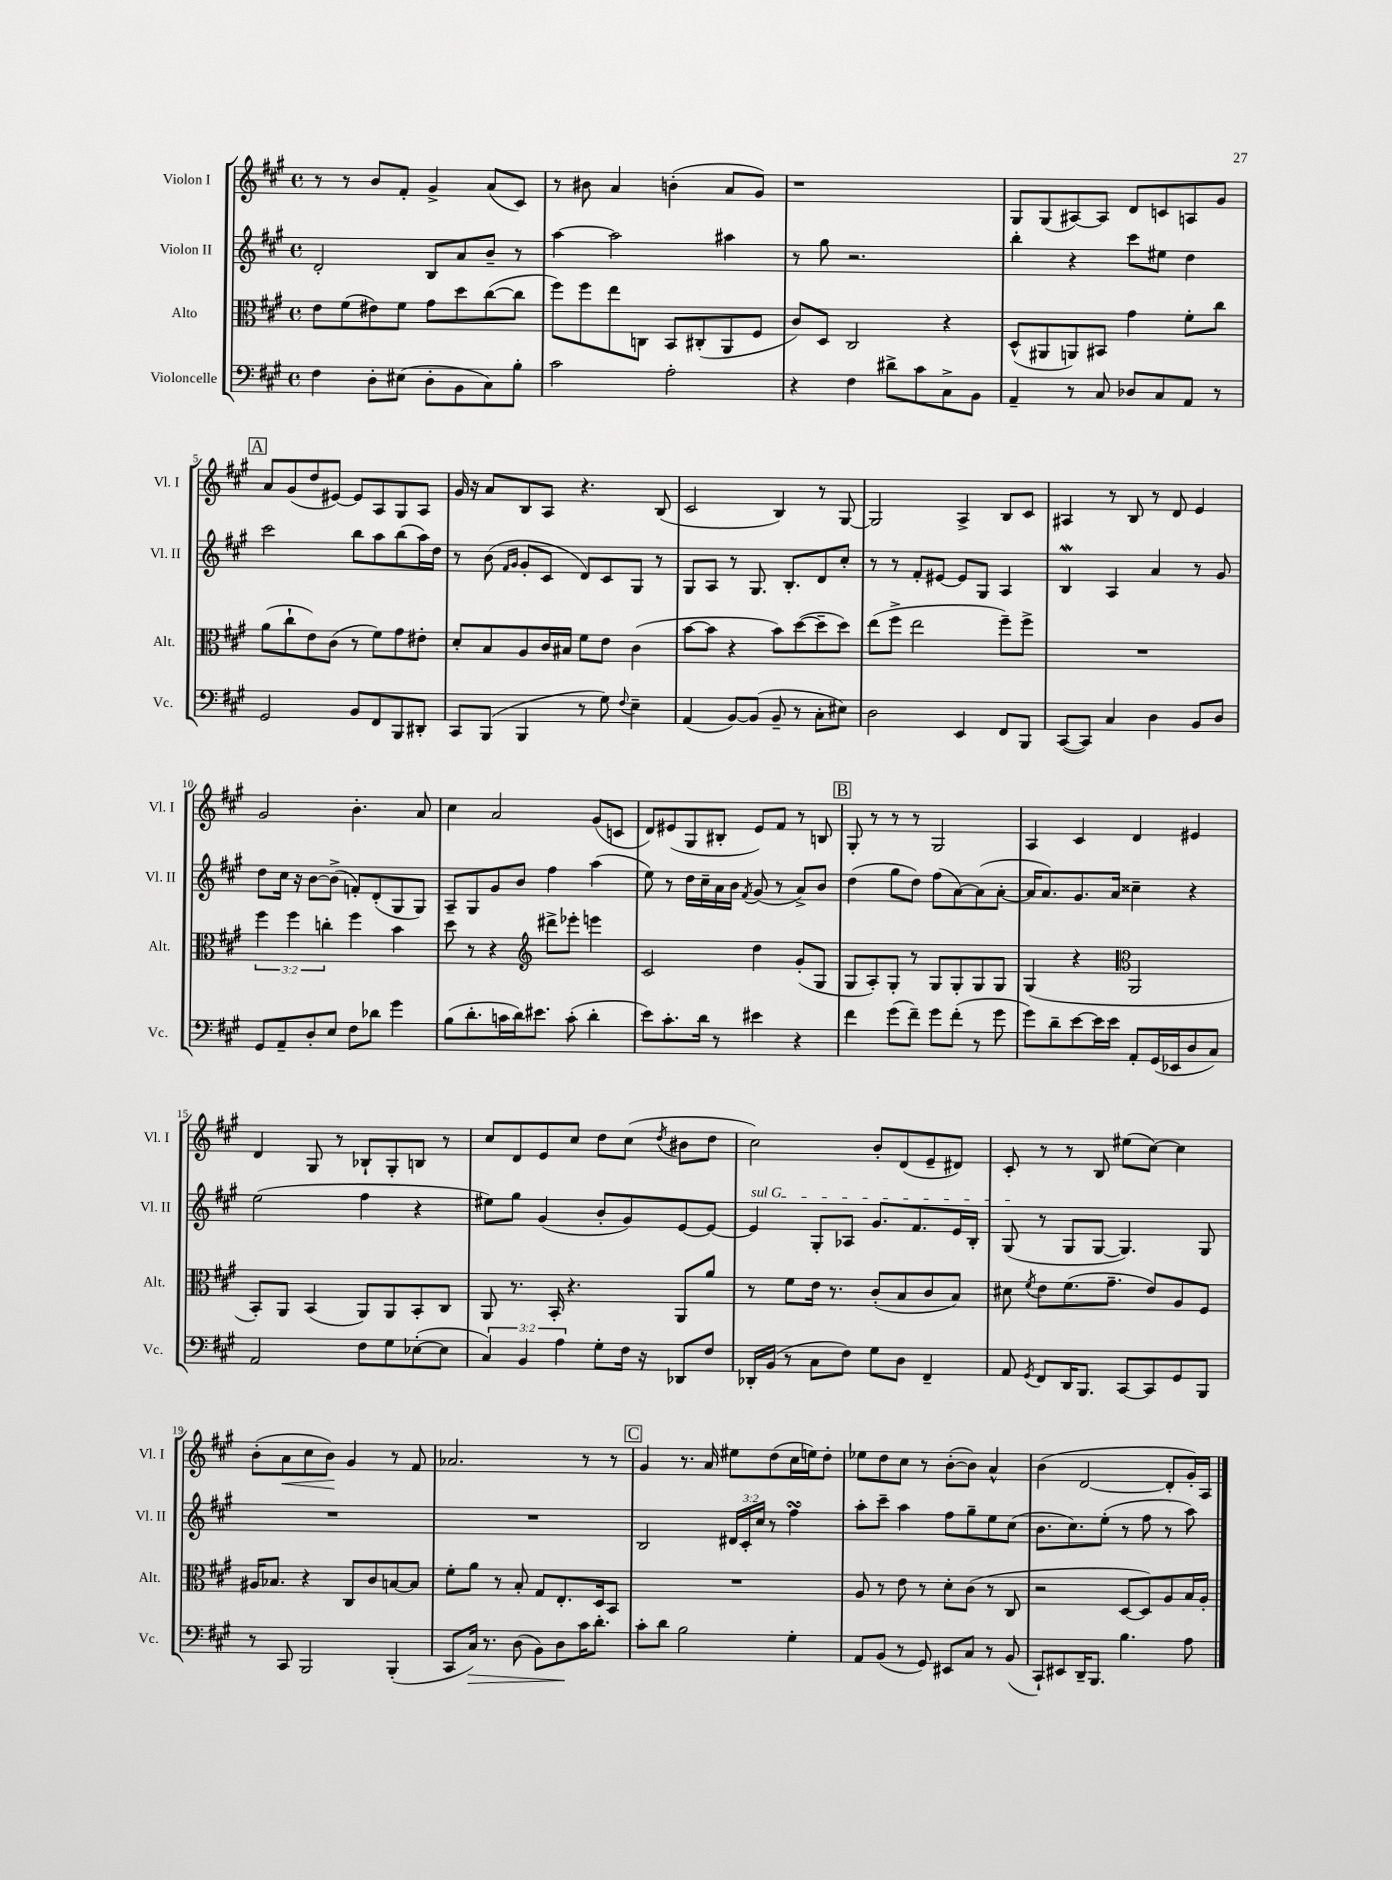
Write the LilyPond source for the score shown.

<<
\new StaffGroup <<
\new Staff = "s0" \with { instrumentName = "Violon I" shortInstrumentName = "Vl. I" } {
    \clef treble \key a \major \defaultTimeSignature \time 4/4
    \autoBeamOff r8 r8 b'8[ fis'8]-. gis'4-> a'8[( cis'8]) |
    r8 bis'8 a'4 b'4-.( a'8[ gis'8]) |
    r1 |
    gis8[ gis8( ais8~) ais8] d'8[ c'8 a8 gis'8] |
    \mark \markup { \box "A" } a'8[ gis'8( d''8 eis'8]~) eis'8[ a8 gis8 a8] |
    gis'16 r16 a'8[ b8 a8] r4. b8( |
    cis'2 b4) r8 gis8~ |
    gis2 a4-> b8[ cis'8] |
    ais4 r8 b8 r8 d'8 e'4 |
    gis'2 b'4.-. a'8 |
    cis''4 a'2 gis'8[( c'8] |
    d'8[) eis'8( gis8 bis8]-. eis'8[) fis'8] r8 b8 |
    \mark \markup { \box "B" } gis8-. r8 r8 r8 gis2 |
    a4 cis'4 d'4 eis'4 |
    d'4 gis8 r8 bes8[-! gis8-. b8] r8 |
    cis''8[ d'8 e'8 cis''8] d''8[ cis''8]( \acciaccatura { d''8 } bis'8[ d''8] |
    cis''2) b'8[-. d'8( e'8-- dis'8]) |
    cis'8-. r8 r8 b8 eis''8[( cis''8]~) cis''4 |
    b'8[-.( a'8\< cis''8 b'8]\!) gis'4 r8 fis'8 |
    aes'2. r8 r8 |
    \mark \markup { \box "C" } gis'4 r8. a'16 eis''8[ d''8( cis''16 e''16) d''8]-. |
    ees''8[ d''8 cis''8] r8 b'8[~-.( b'8]) a'4-^ |
    b'4( d'2~ d'8[-. gis'16-.) a16] \bar "|." |
}
\new Staff = "s1" \with { instrumentName = "Violon II" shortInstrumentName = "Vl. II" } {
    \clef treble \key a \major \defaultTimeSignature \time 4/4 \override Staff.TupletNumber.text = #tuplet-number::calc-fraction-text
    \autoBeamOff d'2-. b8[ a'8 b'8]-- r8 |
    a''4~ a''2 ais''4 |
    r8 gis''8 r2. |
    b''4-. r4 cis'''8[ eis''8] d''4 |
    \mark \markup { \box "A" } cis'''2 b''8[ a''8 b''8( a''16) d''16] |
    r8 b'8( \grace { fis'16[ gis'16] } gis'8[-. cis'8] d'8[) cis'8 gis8] r8 |
    gis8[ a8] r8 gis8. b8.[-. d'8 cis''8]-. |
    r8 r8 fis'8[-. eis'8]~ eis'8[ gis8] a4 |
    b4\mordent a4 a'4 r8 gis'8 |
    d''8[ cis''16] r16 b'8[~ b'8]->( f'8[-.) d'8-.( gis8 gis8]) |
    a8[-- gis8 gis'8 b'8] fis''4 a''4( |
    e''8) r8 d''16[ cis''16-- a'16 b'16] \acciaccatura { fis'8 } gis'8( r8 a'8[->) b'8] |
    \mark \markup { \box "B" } d''4( gis''8[ d''8]) fis''8[( a'8~) a'8( a'8]~-. |
    a'16[ a'8.) gis'8. a'16] cisis''4-- r4 |
    e''2( fis''4 r4 |
    eis''8[) gis''8] gis'4( b'8[-. gis'8) e'8~ e'8]~ |
    \once \override TextSpanner.bound-details.left.text = \markup { \italic "sul G" } e'4\startTextSpan gis8[-. aes8] gis'8.[ fis'8. e'16 b16]-. |
    gis8\stopTextSpan( r8 gis8[ gis8]~ gis4.) gis8 |
    R1 |
    R1 |
    \mark \markup { \box "C" } b2 \tuplet 3/2 { dis'16[ cis'16-. cis''16] } r8 fis''4\turn |
    a''8[-. cis'''8]-- a''4 fis''8[ gis''8-- e''8 cis''8]( |
    b'8.[ cis''8.) e''8]-.( r8 fis''8 r8 a''8) \bar "|." |
}
\new Staff = "s2" \with { instrumentName = "Alto" shortInstrumentName = "Alt." } {
    \clef alto \key a \major \defaultTimeSignature \time 4/4 \override Staff.TupletNumber.text = #tuplet-number::calc-fraction-text
    \autoBeamOff e'8[ fis'8( eis'8) fis'8] gis'8[ d''8 cis''8~( cis''8] |
    fis''8[) fis''8 e''8 c8] b,8[ cis8-.( a,8 fis8] |
    cis'8[) d8] cis2 r4 |
    d8[-^( ais,8 a,8) bis,8] gis'4 fis'8[-. cis''8] |
    \mark \markup { \box "A" } a'8[( cis''8-! e'8) cis'8]( r8 fis'8[) gis'8 eis'8]-. |
    d'8[-. b8 a8 cis'16 bis16] fis'8[ e'8] cis'4( |
    b'8[~ b'8] r4 b'8[) d''8~( d''8-- d''8]) |
    e''8[( fis''8]-> e''2 fis''8[--) fis''8]-> |
    R1 |
    \tuplet 3/2 { fis''4 fis''4 c''4-. } fis''4 b'4 |
    d''8 r8 r4 \clef treble dis'''8[-> ees'''8]-. e'''4 |
    cis'2 d''4 gis'8[-.( gis8] |
    \mark \markup { \box "B" } gis8[ a8-.) gis8]-. r8 gis8[ gis8-. gis8 gis8] |
    gis4( r4 \clef alto a,2 |
    b,8[-.) a,8] b,4( a,8[) a,8 b,8-. cis8] |
    a,8 r8. b,16-. r4. a,8[ a'8] |
    r8 fis'8[ e'16] r8. cis'8[-.( b8 cis'8 b8]) |
    dis'8 \acciaccatura { fis'8 } e'8[ fis'8.( gis'8.]-- e'8[) a8 fis8] |
    ais16[ bes8.] r4 cis8[ cis'8 b8~ b8] |
    fis'8[-. a'8] r8 b8-. gis8[ e8.-. d16 b,8] |
    \mark \markup { \box "C" } R1 |
    a8 r8 e'8 r8 d'8[-. cis'8]( r8 cis8 |
    r2 d8[~ d8) a8 b16 a16]-. \bar "|." |
}
\new Staff = "s3" \with { instrumentName = "Violoncelle" shortInstrumentName = "Vc." } {
    \clef bass \key a \major \defaultTimeSignature \time 4/4 \override Staff.TupletNumber.text = #tuplet-number::calc-fraction-text
    \autoBeamOff fis4 d8[-. eis8]( d8[-. b,8 cis8) b8]-. |
    cis'2 a2-. |
    r4 fis4 dis'8[-> cis'8 cis8-> b,8] |
    a,4-- r8 cis8 des8[ cis8 a,8] r8 |
    \mark \markup { \box "A" } gis,2 b,8[ fis,8 b,,8 dis,8]-. |
    cis,8[ b,,8]( b,,4 r8 gis8) \appoggiatura { fis8 } e4-- |
    a,4( b,8[~) b,8]( b,8-- r8 cis8[-. eis8]) |
    d2 e,4 fis,8[ b,,8] |
    cis,8[~( cis,8]) cis4 d4 b,8[ d8] |
    gis,8[ a,8-- d8-. e8] fis8[ des'8] gis'4 |
    b8[( d'8.-. c'16 d'16) eis'8.] c'8-.( d'4-. |
    e'8[) cis'8.-. d'16] r8 eis'4 r4 |
    \mark \markup { \box "B" } fis'4 gis'8[( fis'8]--) gis'8[ fis'8]-.( r8 gis'8 |
    gis'8[) d'8-- e'8~ e'16 e'16] a,8[-. gis,16( ees,16 d8 cis8]) |
    a,2 fis8[ gis8 ees8~-.( ees8] |
    \tuplet 3/2 { cis4) b,4 a4 } gis8[-. fis16] r16 des,8[ fis8] |
    des,16[-. b,16]( r8 cis8[ fis8]) gis8[ d8] fis,4-- |
    a,8 \acciaccatura { gis,8 } fis,8[ d,16 b,,8.] cis,8[~ cis,8 gis,8 b,,8] |
    r8 cis,8 b,,2 b,,4-.( |
    cis,8[ cis16]\>) r8. d8( b,8[) d8\! cis'16 d'8.]-. |
    \mark \markup { \box "C" } cis'8[-. d'8] b2 gis4-. |
    a,8[ b,8]( r8 gis,8) eis,8[ cis8] r8 b,8( |
    cis,8[-!) eis,8 d,16-- b,,8.] b4. a8 \bar "|." |
}
>>
>>
